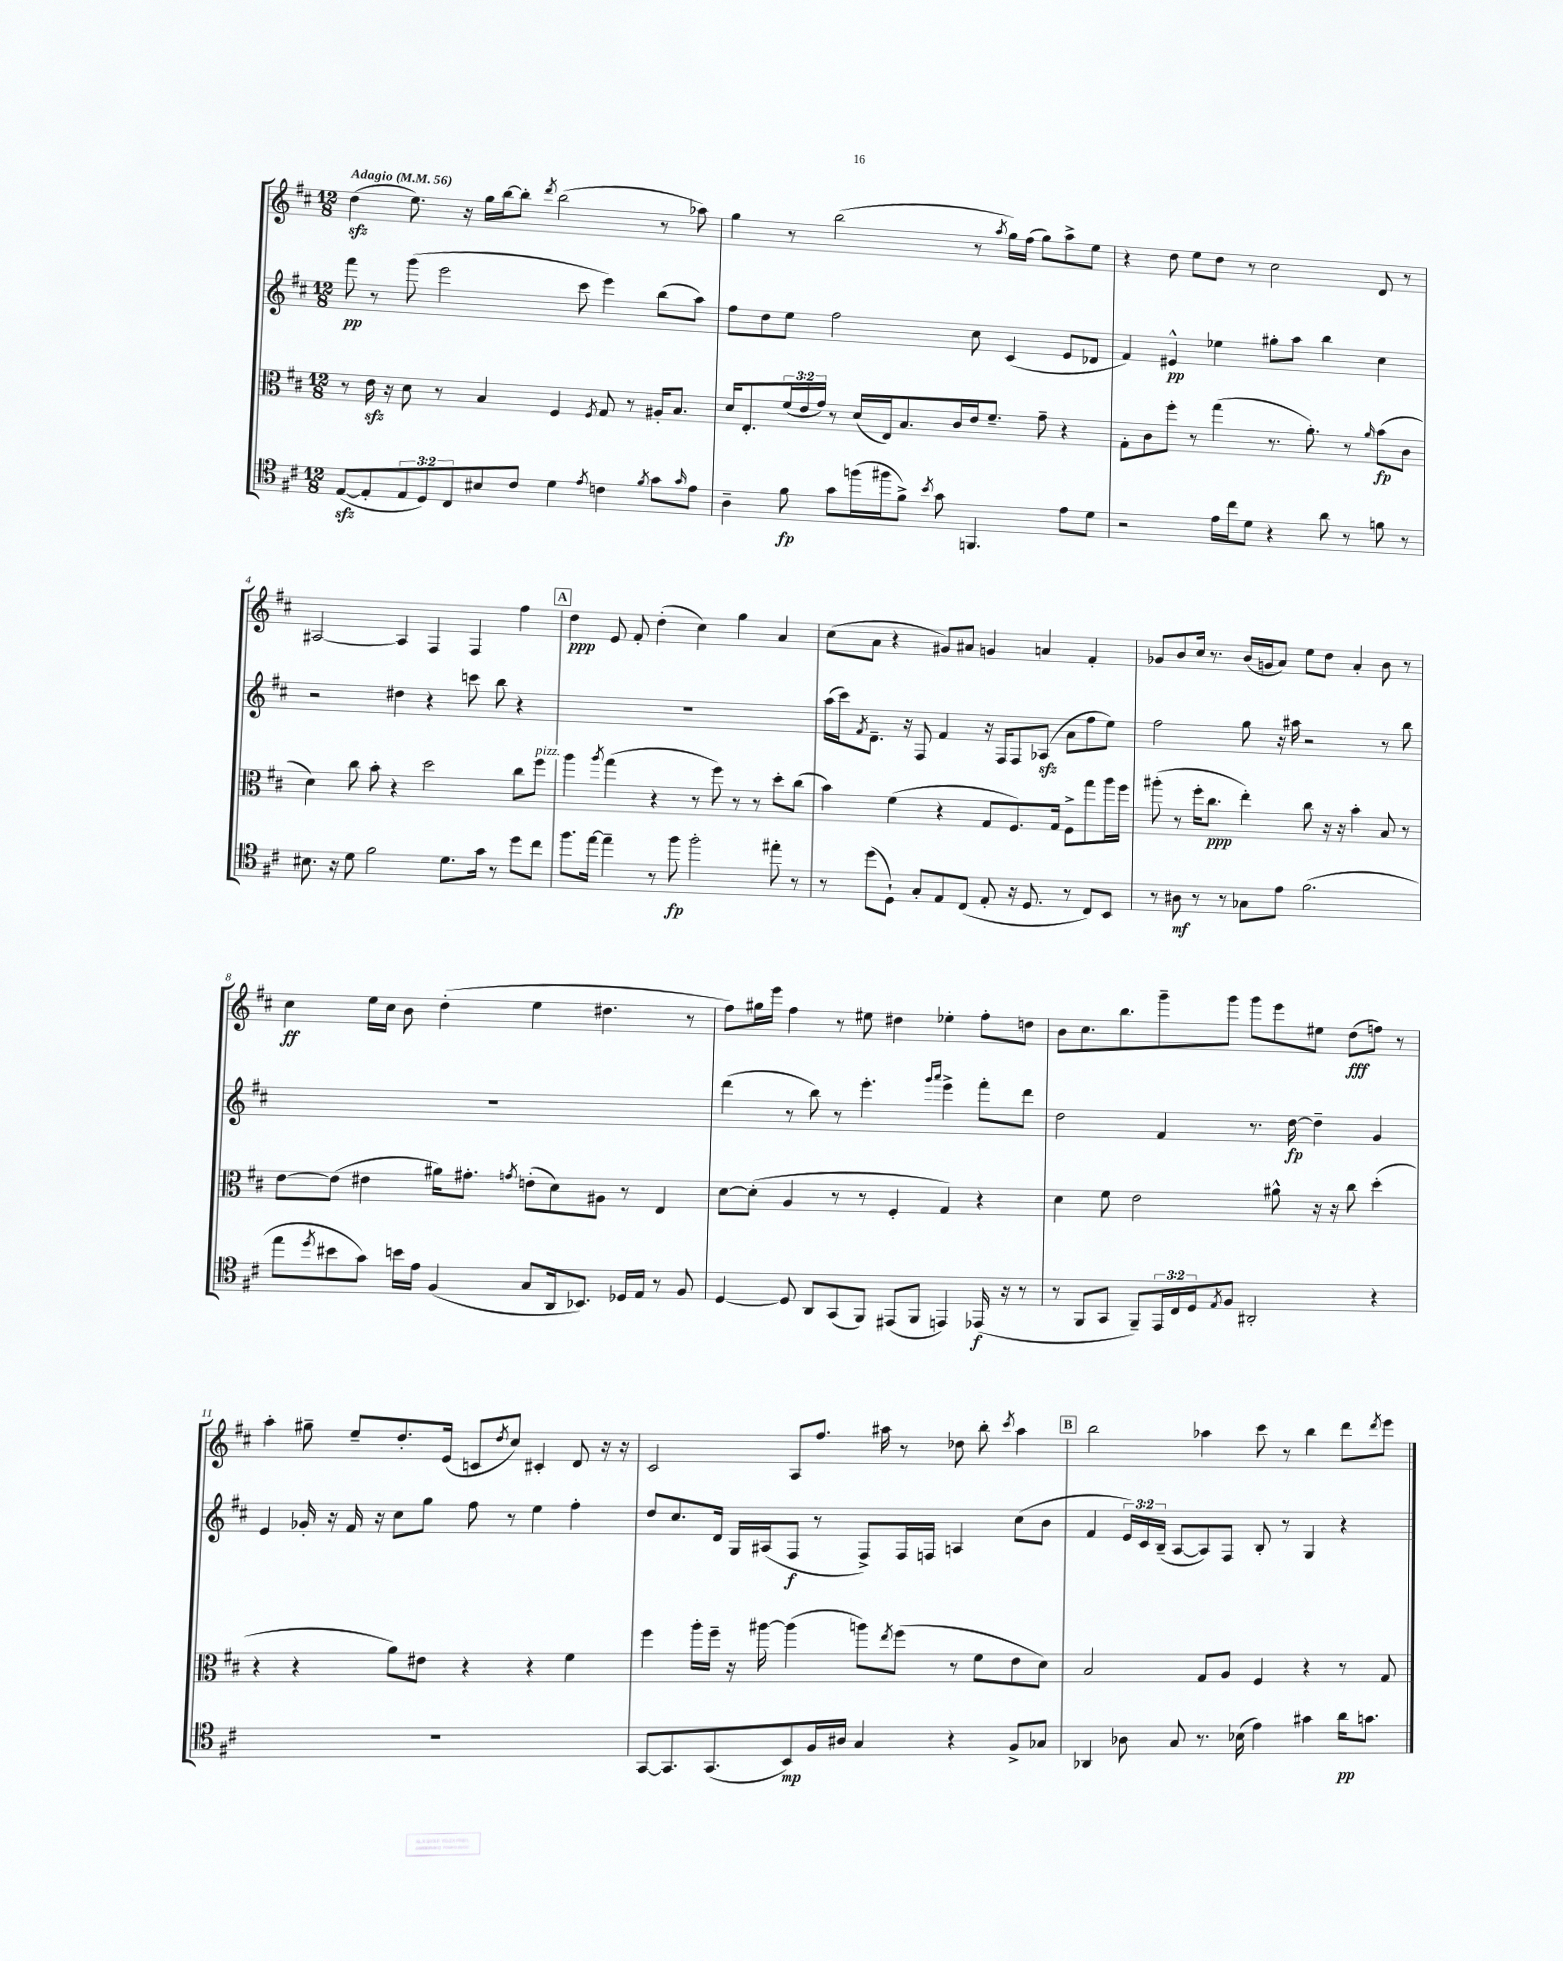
<<
\new StaffGroup <<
\new Staff = "s0" {
    \clef treble \key d \major \numericTimeSignature \time 12/8 \tempo "Adagio" 4 = 56
    d''4\sfz( e''8.) r16 g''16 b''16~ b''8-. \acciaccatura { d'''8 } b''2( r8 aes''8) |
    g''4 r8 b''2( r8 \acciaccatura { a''8 } g''16) fis''16( g''8) a''8-> e''8 |
    r4 d''8 e''8 d''8 r8 cis''2 d'8 r8 |
    ais2~ ais4 fis4 fis4 fis''4 |
    \mark \markup { \box "A" } d''4\ppp e'8 fis'8-. d''4-.( cis''4) g''4 a'4 |
    cis''8( a'8 r4 gis'8) ais'8 g'4 a'4 fis'4-. |
    ges'8 b'8 cis''16 r8. b'16( g'16 a'8) e''8 d''8 a'4-. b'8 r8 |
    cis''4\ff e''16 cis''16 b'8 d''4-.( e''4 dis''4. r8 |
    fis''8) gis''16 e'''16 fis''4 r8 eis''8 dis''4 ees''4-. fis''8-. d''8 |
    b'8 cis''8. b''8. g'''8-- g'''8 g'''8 e'''8 eis''8 d''8\fff( f''8) r8 |
    a''4-. gis''8-- e''8-- d''8.-. e'16( c'8 \acciaccatura { d''8 } cis''8) cis'4-. d'8 r16 r16 |
    cis'2 a8 fis''8. ais''16 r8 des''8 b''8-. \acciaccatura { cis'''8 } ais''4 |
    \mark \markup { \box "B" } b''2 aes''4 cis'''8 r8 b''4 d'''8 \acciaccatura { d'''8 } e'''8 \bar "|." |
}
\new Staff = "s1" {
    \clef treble \key d \major \numericTimeSignature \time 12/8 \override Staff.TupletNumber.text = #tuplet-number::calc-fraction-text
    fis'''8\pp r8 g'''8( e'''2 cis'''8 e'''4) b''8( a''8) |
    fis''8 d''8 e''8 fis''2 cis''8 cis'4( e'8 des'8 |
    fis'4) eis'4-^\pp ees''4 gis''8-. a''8 b''4 cis''4 |
    r2 dis''4 r4 c'''8 b''8 r4 |
    \mark \markup { \box "A" } R1. |
    a''16( cis'''16) \acciaccatura { fis'8 } d'8.-- r16 fis8 fis'4 r16 fis16 fis8 aes8\sfz( a'8 fis''8 e''8) |
    fis''2 g''8 r16 ais''16 r2 r8 b''8 |
    R1. |
    d'''4( r8 b''8) r8 e'''4.-. \grace { g'''16 a'''16 } e'''4-> fis'''8-. d'''8 |
    d''2 fis'4 r8. d''16~\fp d''4-- g'4 |
    e'4 ges'16-. r16 fis'16 r16 cis''8 g''8 fis''8 r8 e''4 fis''4-. |
    d''8 cis''8. d'16 g16 ais16( fis8\f r8 fis8->) fis16 f16 a4 cis''8( b'8 |
    \mark \markup { \box "B" } fis'4 \tuplet 3/2 { e'16) cis'16 b16--( } a8~ a8) fis8 b8-. r8 g4 r4 \bar "|." |
}
\new Staff = "s2" {
    \clef alto \key d \major \numericTimeSignature \time 12/8 \override Staff.TupletNumber.text = #tuplet-number::calc-fraction-text
    r8 e'16\sfz r16 d'8 r8 b4 fis4 \acciaccatura { fis8 } g8 r8 ais16-. b8. |
    d'16 e8.-. \tuplet 3/2 { fis'16( e'16 g'16) } r8 d'16( e16) b8. cis'16 e'16 fis'8.-- g'8-- r4 |
    g8-. cis'8 fis''8-. r8 g''4( r8. a'8.-.) r8 \grace { a'16 } b'8\fp( cis'8 |
    d'4) cis''8 b'8-. r4 d''2 cis''8 fis''8^\markup { \italic "pizz." } |
    \mark \markup { \box "A" } a''4 \acciaccatura { a''8 } g''4( r4 r8 fis''8) r8 r8 d''8-. cis''8( |
    b'4) fis'4( r4 g8 fis8.) g16 fis8-> g''8 a''16 fis''16 |
    ais''8-.( r8 fis''16-. cis''8.\ppp e''4-.) cis''8 r16 r16 b'4-. b8 r8 |
    e'8~ e'8( eis'4 ais'16) gis'8.-. \acciaccatura { g'8 } e'8-.( d'8) ais8 r8 e4 |
    d'8~ d'8-.( a4 r8 r8 fis4-. g4) r4 |
    d'4 fis'8 e'2 ais'8-^ r16 r16 cis''8 d''4-.( |
    r4 r4 a'8) eis'8 r4 r4 fis'4 |
    fis''4 a''16-. fis''16-- r16 ais''16~ ais''4( a''8) \acciaccatura { e''8 } fis''8( r8 fis'8 e'8 d'8) |
    \mark \markup { \box "B" } b2 g8 a8 fis4 r4 r8 g8 \bar "|." |
}
\new Staff = "s3" {
    \clef tenor \key d \major \numericTimeSignature \time 12/8 \override Staff.TupletNumber.text = #tuplet-number::calc-fraction-text
    e8~\sfz( e8-. \tuplet 3/2 { e8 d8) cis8 } bis8 cis'8 d'4 \acciaccatura { e'8 } c'4 \acciaccatura { fis'8 } g'8 \grace { g'16 } e'8 |
    a4-- fis'8\fp g'8 f''16( fis''16 fis'8->) \acciaccatura { b'8 } g'8 f,4. e'8 d'8 |
    r2 e'16 cis''16 d'8 r4 a'8 r8 f'8 r8 |
    bis8. r16 d'8 fis'2 d'8. g'16 r8 d''8 cis''8 |
    \mark \markup { \box "A" } fis''8. e''16~ e''4-- r8 fis''8\fp fis''2-. eis''8-. r8 |
    r8 d''8( d8-!) g8-. e8 cis8( e8-. r16 d8. r8 cis8) b,8 |
    r8 ais8\mf r8 r8 ges8 e'8 fis'2.( |
    e''8 \acciaccatura { d''8 } bis'8 g'8) b'16 e'16 fis4( g8 a,16 bes,8.) des16 e16 r8 fis8 |
    d4~ d8 a,8 g,8( fis,8) eis,8( fis,8 e,4) ees,16\f( r16 r8 |
    r8 fis,8 g,8 fis,8--) \tuplet 3/2 { e,16 cis16 d16 } \acciaccatura { e8 } fis8 ais,2-. r4 |
    R1. |
    g,8~ g,8. g,8.( b,8\mp) fis16 ais16 g4 r4 fis8-> ges8 |
    \mark \markup { \box "B" } aes,4 aes8 g8 r8. bes16( e'4) gis'4 a'16\pp g'8. \bar "|." |
}
>>
>>
